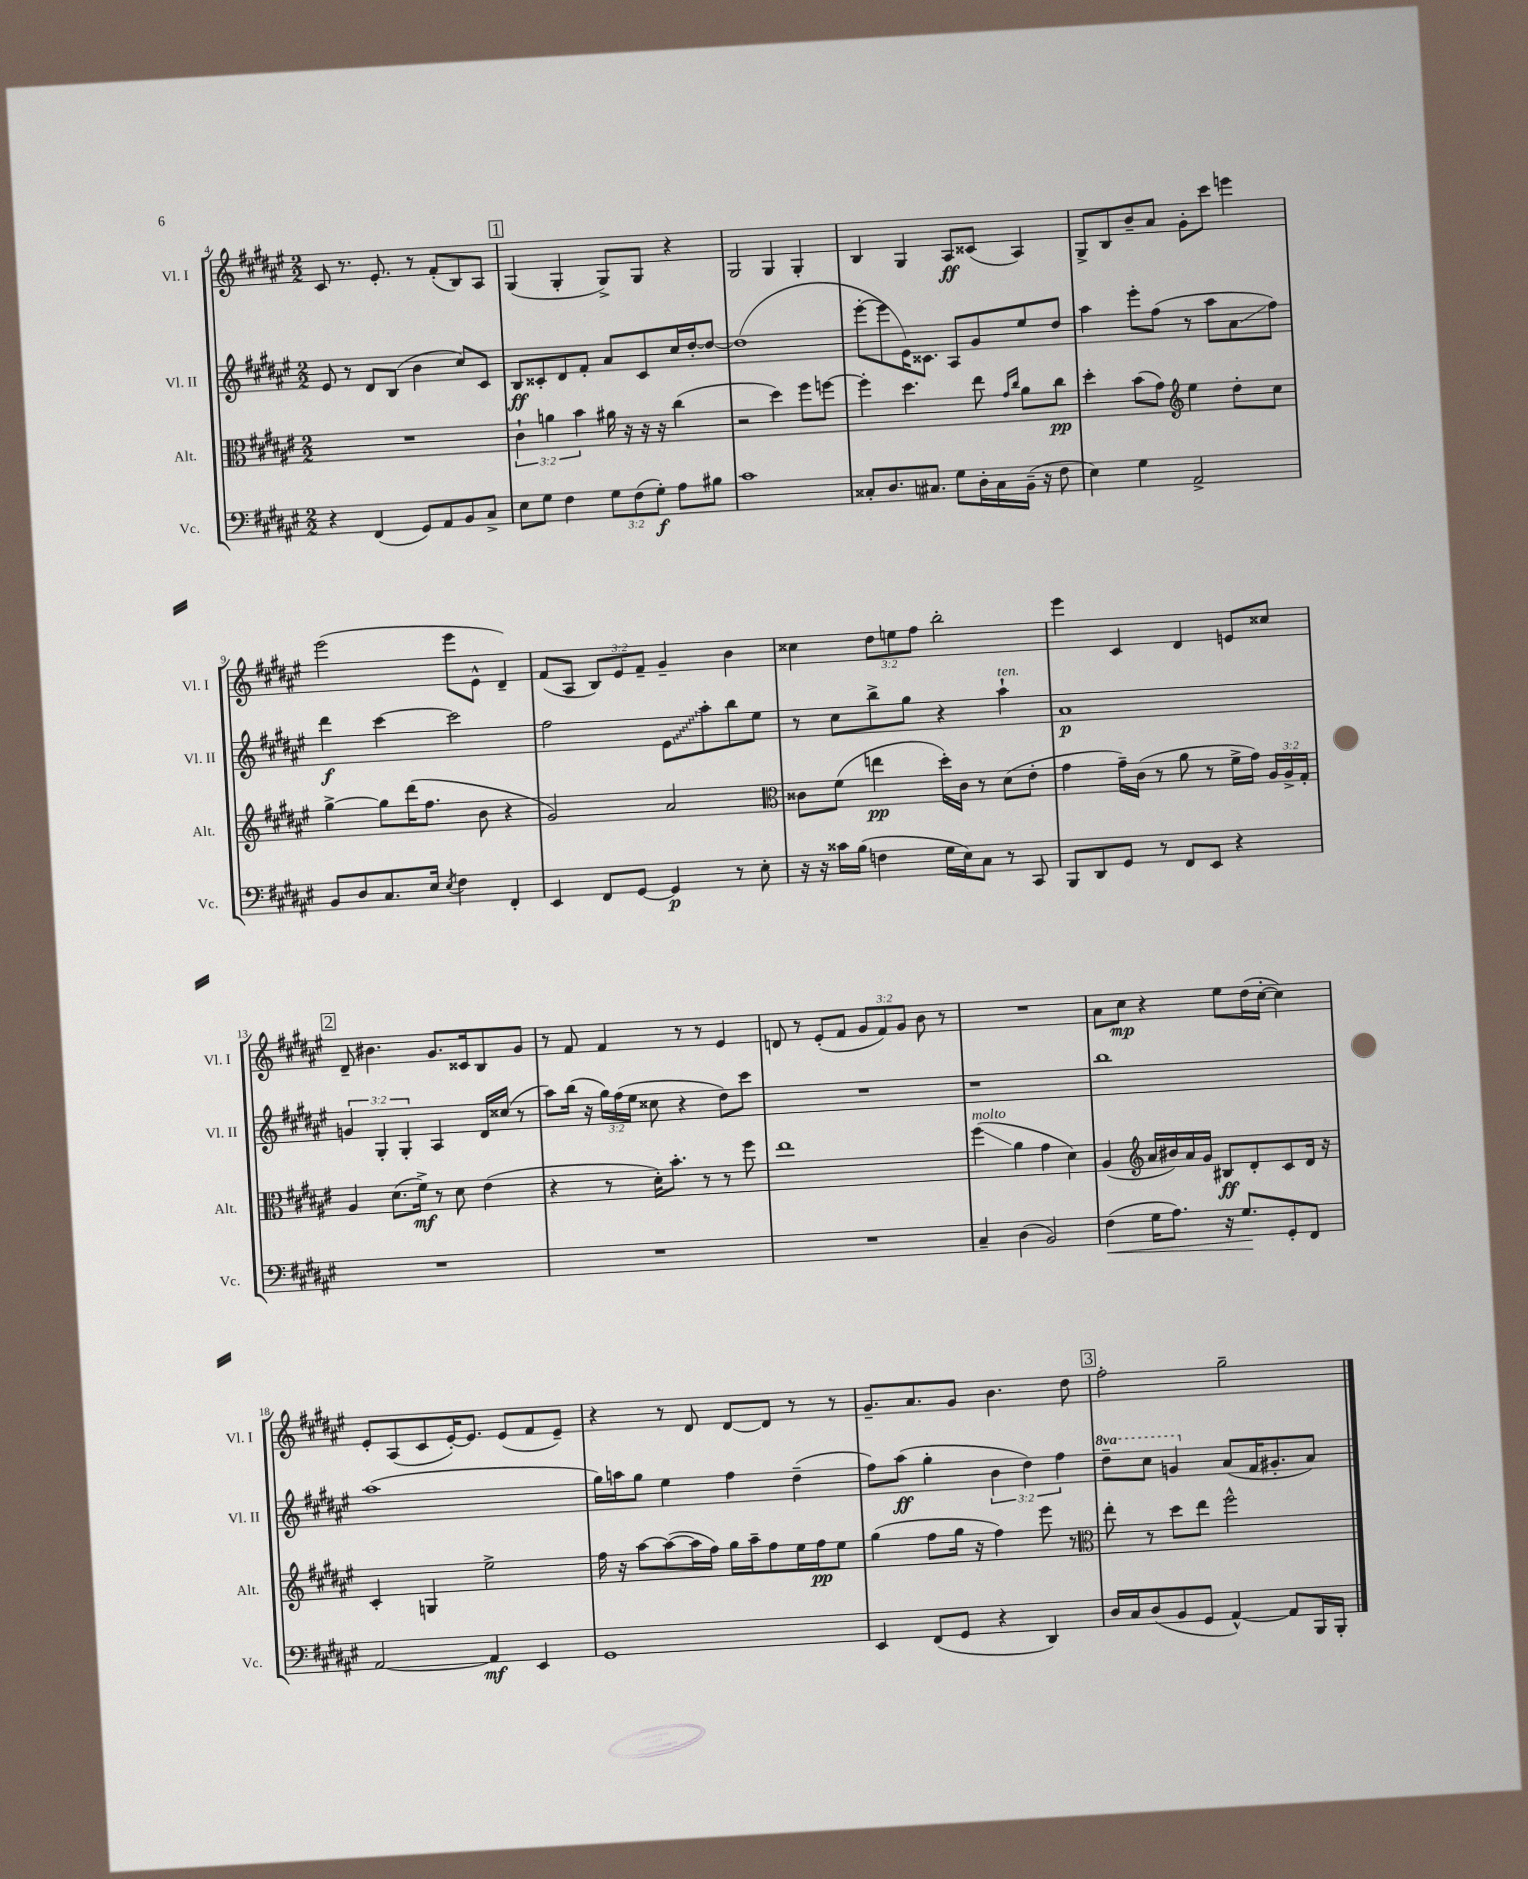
<<
\new StaffGroup <<
\new Staff = "s0" \with { instrumentName = "Vl. I" shortInstrumentName = "Vl. I" } {
    \clef treble \key fis \major \numericTimeSignature \time 2/2 \override Staff.TupletNumber.text = #tuplet-number::calc-fraction-text
    \autoBeamOff cis'8 r8. eis'8.-. r8 fis'8[-.( b8) ais8] |
    \mark \markup { \box "1" } gis4( gis4-. gis8[->) gis8] r4 |
    gis2 gis4 gis4-. |
    b4 gis4 ais8[\ff cisis'8]( ais4) |
    gis8[-> b8 b'8-- ais'8] gis'8[-. cis'''8] e'''4 |
    eis'''2( eis'''8[ eis'8]-^ dis'4--) |
    fis'8[( ais8] \tuplet 3/2 { b8[) eis'8 fis'8]-- } gis'4-- b'4 |
    cisis''4 \tuplet 3/2 { dis''8[ e''8 fis''8] } b''2-. |
    eis'''4 cis'4 dis'4 e'8[ cisis''8] |
    \mark \markup { \box "2" } dis'8-- bis'4. gis'8.[ cisis'16 b8 gis'8] |
    r8 fis'8 fis'4 r8 r8 eis'4 |
    d'8 r8 eis'8[-.( fis'8] \tuplet 3/2 { gis'8[ fis'8) gis'8] } b'8 r8 |
    R1 |
    ais'8[ cis''8]\mp r4 eis''8[ dis''16( cis''16]~-. cis''4) |
    eis'8[-. ais8( cis'8 eis'16~-.) eis'8.] eis'8[( fis'8 eis'8]--) |
    r4 r8 dis'8 dis'8[~ dis'8] r8 r8 |
    gis'8.[-- ais'8. gis'8] b'4. dis''8 |
    \mark \markup { \box "3" } fis''2-. gis''2-- \bar "|." |
}
\new Staff = "s1" \with { instrumentName = "Vl. II" shortInstrumentName = "Vl. II" } {
    \clef treble \key fis \major \numericTimeSignature \time 2/2 \override Staff.TupletNumber.text = #tuplet-number::calc-fraction-text \set Staff.ottavationMarkups = #ottavation-simple-ordinals
    \autoBeamOff eis'8 r8 dis'8[ b8]( b'4 cis''8[) cis'8] |
    \mark \markup { \box "1" } b8[\ff cisis'8-. dis'8 fis'8]-. ais'8[ cisis'8 cis''16 dis''16~-. dis''8]~ |
    dis''1( |
    eis'''8[~-. eis'''8 eis'16) cisis'8.] ais8[ gis'8 eis''8 dis''8] |
    ais''4 eis'''8[-. fis''8]( r8 ais''8[ ais'8\glissando fis''8]) |
    dis'''4\f cis'''4~ cis'''2 |
    fis''2 \once \override Glissando.style = #'zigzag eis'8[\glissando ais''8-. b''8 eis''8] |
    r8 cis''8[ b''8-> gis''8] r4 ais''4-!^\markup { \italic "ten." } |
    ais'1\p |
    \mark \markup { \box "2" } \tuplet 3/2 { g'4 gis4-. gis4-. } ais4 dis'16[ cisis''16]( r8 |
    ais''8[) b''16]( r16 \tuplet 3/2 { gis''16[) fis''16( eis''16] } cisis''8 r4 dis''8[) cis'''8] |
    R1 |
    r1 |
    b''1 |
    ais''1( |
    gis''16[) a''16 gis''8] eis''4 fis''4 dis''4--( |
    fis''8[) ais''8]\ff( gis''4-. \tuplet 3/2 { b'4 dis''4) fis''4 } |
    \mark \markup { \box "3" } \ottava #1 dis'''8[-- cis'''8] g''4 \ottava #0 ais'8[( fis'16 gis'!8.-. ais'8]) \bar "|." |
}
\new Staff = "s2" \with { instrumentName = "Alt." shortInstrumentName = "Alt." } {
    \clef alto \key fis \major \numericTimeSignature \time 2/2 \override Staff.TupletNumber.text = #tuplet-number::calc-fraction-text
    \autoBeamOff R1 |
    \mark \markup { \box "1" } \tuplet 3/2 { cis'4-! a'4 b'4 } ais'16 r16 r16 r16 cis''4( |
    r2 dis''4) fis''8[ f''8]~ |
    f''4-. dis''4. eis''8 \grace { gis'16[ cis''16] } ais'8[ cis''8]\pp |
    dis''4-. b'8[( gis'8]) \clef treble eis''4 dis''8[-. cis''8] |
    gis''4~-> gis''8[ dis'''16( fis''8.] b'8 r4 |
    gis'2) ais'2 |
    \clef alto cisis'8[ fis'8]( e''4\pp dis''16[-.) cisis'16] r8 dis'8[( eis'8]-. |
    gis'4 gis'16[--) cis'16]( r8 ais'8 r8 fis'16[-> gis'16]) \tuplet 3/2 { ais16[ ais16-> gis16]-. } |
    \mark \markup { \box "2" } ais4 dis'8.[( fis'16]->\mf) r8 dis'8 eis'4( |
    r4 r8 dis'16[-.) b'8.]-. r8 r8 fis''8 |
    eis''1 |
    fis''4\glissando^\markup { \italic "molto" }( ais'4 gis'4 dis'4) |
    ais4( \clef treble ais'16[ bis'16) ais'16 gis'16] bis8[\ff dis'8-. cis'8 dis'16] r16 |
    cis'4-. g4 eis''2-> |
    fis''16 r16 ais''8[~ ais''8~( ais''16 fis''16]) gis''16[ ais''16-- fis''8 eis''16 fis''16\pp eis''8] |
    gis''4( fis''8[ gis''16] r16 fis''4) eis'''8 r8 |
    \mark \markup { \box "3" } \clef alto eis''8-. r8 dis''8[ eis''8] fis''2-^ \bar "|." |
}
\new Staff = "s3" \with { instrumentName = "Vc." shortInstrumentName = "Vc." } {
    \clef bass \key fis \major \numericTimeSignature \time 2/2 \override Staff.TupletNumber.text = #tuplet-number::calc-fraction-text
    \autoBeamOff r4 fis,4( gis,8[) ais,8 b,8 cis8]-> |
    \mark \markup { \box "1" } eis8[ gis8] fis4 \tuplet 3/2 { gis8[ fis8( gis8]-.\f) } ais8[ bis8] |
    cis'1 |
    cisis8[-. dis8. cis8.] gis8[ dis16-. cis16 b,16]--( r16 fis8 |
    eis4) gis4 ais,2-> |
    b,8[ dis8 cis8. eis16] \acciaccatura { eis8 } fis4 fis,4-. |
    eis,4 fis,8[ gis,8]~ gis,4\p r8 eis8-. |
    r16 r16 cisis'16[ b16]( f4 gis16[ eis16) cis8] r8 cis,8 |
    b,,8[ dis,8 gis,8] r8 fis,8[ eis,8] r4 |
    \mark \markup { \box "2" } R1 |
    R1 |
    R1 |
    cis4-- dis4( b,2) |
    fis4\<( gis16[ ais8.]) r16 gis8.[\! gis,8-. fis,8] |
    ais,2~ ais,4\mf eis,4 |
    gis,1 |
    eis,4 fis,8[( gis,8] r4 dis,4) |
    \mark \markup { \box "3" } dis16[ cis16 dis8( b,8 gis,8] ais,4~-^) ais,8[ b,,16 b,,16]-. \bar "|." |
}
>>
>>
\layout { \context { \Score currentBarNumber = #4 } }
